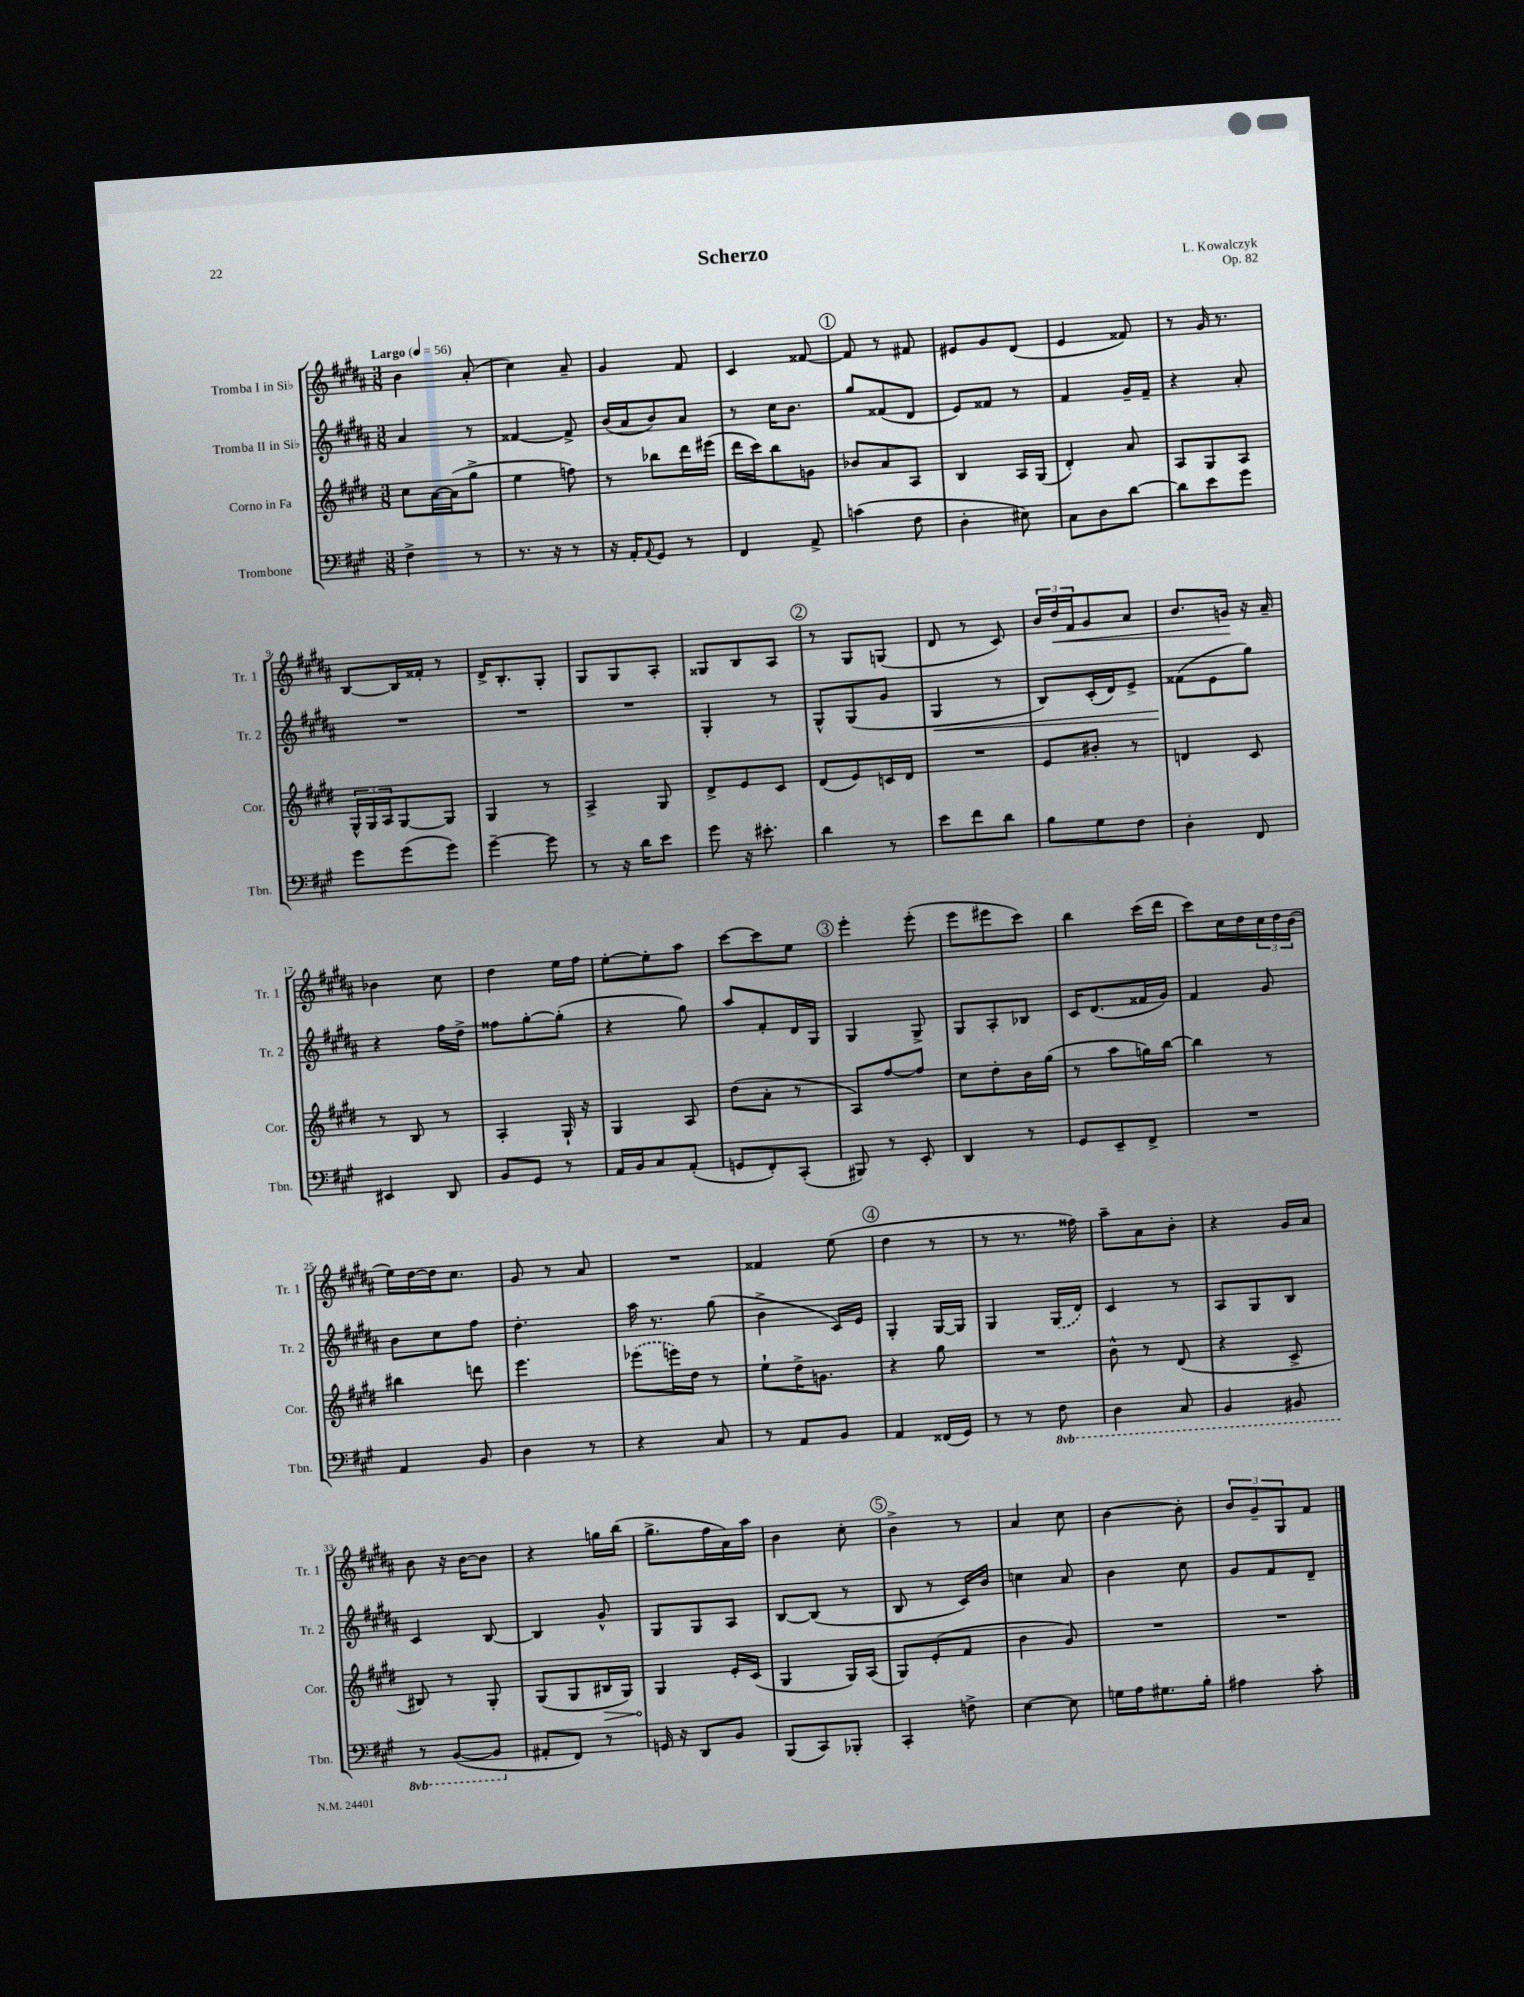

**kern	**kern	**kern	**kern
*staff4	*staff3	*staff2	*staff1
*clefF4	*clefG2	*clefG2	*clefG2
*k[f#c#g#]	*k[f#c#g#d#]	*k[f#c#g#d#a#]	*k[f#c#g#d#a#]
*M3/8	*M3/8	*M3/8	*M3/8
*MM56	*MM56	*MM56	*MM56
4F#^	8cc#	4a#	4b
.	[16a	.	.
.	(16a]	.	.
8r	8gg#^	8r	(8a#'
=	=	=	=
8.r	4ee	[4f##	4cc#)
16r	.	.	.
8r	8ff)	8f##^]	8a#~
=	=	=	=
16r	8r	(16b	4g#
16AA'	.	16a#	.
8qqAA	.	.	.
8GG#	8bb-	8b)	.
8r	16ddd#	8a#	8f#
.	(16eee#	.	.
=	=	=	=
4FF#	16ddd#	8r	4c#
.	16ccc#)	.	.
.	8bb	16cc#	.
.	.	8.b	.
8AA^	8g	.	[8f##
=	=	=	=
(4c	8b-	8gg#	8f##]
.	8a	(8f##	8r
8F#	8A	8d#	8f#
=	=	=	=
4D'	4B	8e)	8e#
.	.	8f##	8g#
8E#)	16A	8r	(8d#
.	(16G#	.	.
=	=	=	=
8C#	4d#')	4f#	4e
8D	.	.	.
[8d	8a	16g#~	8f##)
.	.	16f#~	.
=	=	=	=
8d]	8A	4r	8r
8e	8G#	.	16g#
.	.	.	8.r
8g#	8A	8a#'	.
=	=	=	=
8g#	24G#^^	4.r	[8B
.	24G#	.	.
.	24A	.	.
(8g#	[8G#	.	16B]
.	.	.	16f##'
8g#)	8G#]	.	8r
=	=	=	=
[4g#~	4G#	4.r	16d#^
.	.	.	8.B'
8g#]	8r	.	8G#'
=	=	=	=
8r	4A^	4.r	8G#
16r	.	.	8G#
16d	.	.	.
8e	8G#	.	8A#'
=	=	=	=
8g#	8d#^	4G#'	8G##
16r	8e	.	8B
8.e#'	.	.	.
.	8c#	8r	8A#
=	=	=	=
4d	(8d#	8G#^^	8r
.	8e)	(8G#	8G#
8r	16c	8g#	(8G
.	16d#	.	.
=	=	=	=
8e	4.r	4G#	8d#
8f#	.	.	8r
8d	.	8r	8c#)
=	=	=	=
8B	8e	8B)	24b
.	.	.	24dd#
.	.	.	24f#
8G#	8b#'	(16c#'	8g#
.	.	16d#)	.
8F#	8r	8e^	8a#
=	=	=	=
4D'	4d	(8f##	8.b
.	.	8e	.
.	.	.	16g
8FF#	8c#	8gg#)	16r
.	.	.	16a#~
=	=	=	=
4EE#	8r	4r	4b-
.	8B	.	.
8DD	8r	16ff#	8cc#
.	.	16dd#^	.
=	=	=	=
8BB	4A'	8ff##	4dd#
8GG#	.	[8gg#'	.
8r	16G#`	(8gg#']	16ee
.	16r	.	16ff#
=	=	=	=
16AA	4G#	4r	[8ee'
16BB	.	.	.
8C#	.	.	8ee']
(8AA'	8A	8gg#)	8aa#
=	=	=	=
8GG	(8dd#	8aa#	[8ccc#
8FF#')	8a'	8f#'	8ccc#]
(8CC#'	8r	16d#	8ee
.	.	16G#	.
=	=	=	=
8BBB#)	8A)	4G#	4eee'
8r	[8ff#	.	.
8EE'	8ff#]	8G#^	(8eee'
=	=	=	=
4DD	8cc#	8G#	8eee
.	8dd#'	8A#'	8eee#
8r	16b	8B-	8ccc#)
.	(16gg#	.	.
=	=	=	=
8GG#	8r	16c#	4bb
.	.	(8.d#	.
8EE~	8aa	.	.
8FF#^	16gg)	16f##	(16ccc#
.	[16bb	16g#)	16ddd#
=	=	=	=
4.r	4bb]	4f#	8ccc#)
.	.	.	16cc#
.	.	.	16dd#
.	8r	8g#	24cc#
.	.	.	24dd#
.	.	.	(24b
=	=	=	=
4AA	4bb#	8b	16ee)
.	.	.	[16dd#
.	.	8cc#	16dd#]
.	.	.	8.cc#
8BB	8ddd	8ff#	.
=	=	=	=
4D	4.eee	4.dd#'	8g#
.	.	.	8r
8r	.	.	8a#
=	=	=	=
4r	(8eee-	16aa#	4.r
.	.	8.r	.
.	16eee)	.	.
.	16dd#	.	.
8C#	8r	(8gg#	.
=	=	=	=
8r	8ee`	4b^	4f##
8AA	16dd#^	.	.
.	8.g	.	.
8BB	.	16c#)	(8ee
.	.	16e	.
=	=	=	=
4AA	4r	4G#'	4dd#
(16FF##	8gg#	[16G#	8r
16GG#)	.	16G#]	.
=	=	=	=
8r	4.r	4G#	8r
8r	.	.	8.r
8FF#	.	(16G#	.
.	.	16d#)	16ff##)
=	=	=	=
4DD	8b^^	4c#	8aa#~
.	8r	.	8a#
8CC#	(8d#	8r	8b'
=	=	=	=
4BBB	4r	8A#	4r
.	.	8G#	.
8BBB#	8c#^	8B	16g#
.	.	.	16a#
=	=	=	=
8r	8B#)	4c#	8b
([8BBB	8r	.	16r
.	.	.	[16b
8BBB]	8G#'	[8B	8b]
=	=	=	=
8AA#'	(8G#	4B]	4r
8FF#)	8G#	.	.
8r	16B#	8g#^^	16gg
.	16G#)	.	(16bb
=	=	=	=
16GG	4G#	8G#	8.gg#^
16r	.	.	.
8DD	.	8G#	.
.	.	.	16ff#
8BB	16e'	8A#	16a#)
.	(16c#	.	16aa#
=	=	=	=
(8BBB	4G#	[8B	4b
8CC#)	.	(8B]	.
8BBB-'	16G#)	8r	8cc#'
.	(16A	.	.
=	=	=	=
4CC#'	8G#)	8B	4b^
.	(8e'	8r	.
8F^	8f#	16c#)	8r
.	.	16b	.
=	=	=	=
[4E	4b	4cc	4a#
8E]	8g#)	8a#	8cc#
=	=	=	=
16G	4.r	4b	[4b
16A	.	.	.
8.G#	.	.	.
.	.	8cc#	8b']
16B'	.	.	.
=	=	=	=
4A#	4.r	8g#	12b
.	.	.	12g#~
.	.	8f#	.
.	.	.	12G#
8c#'	.	8d#~	8f#
==	==	==	==
*-	*-	*-	*-
